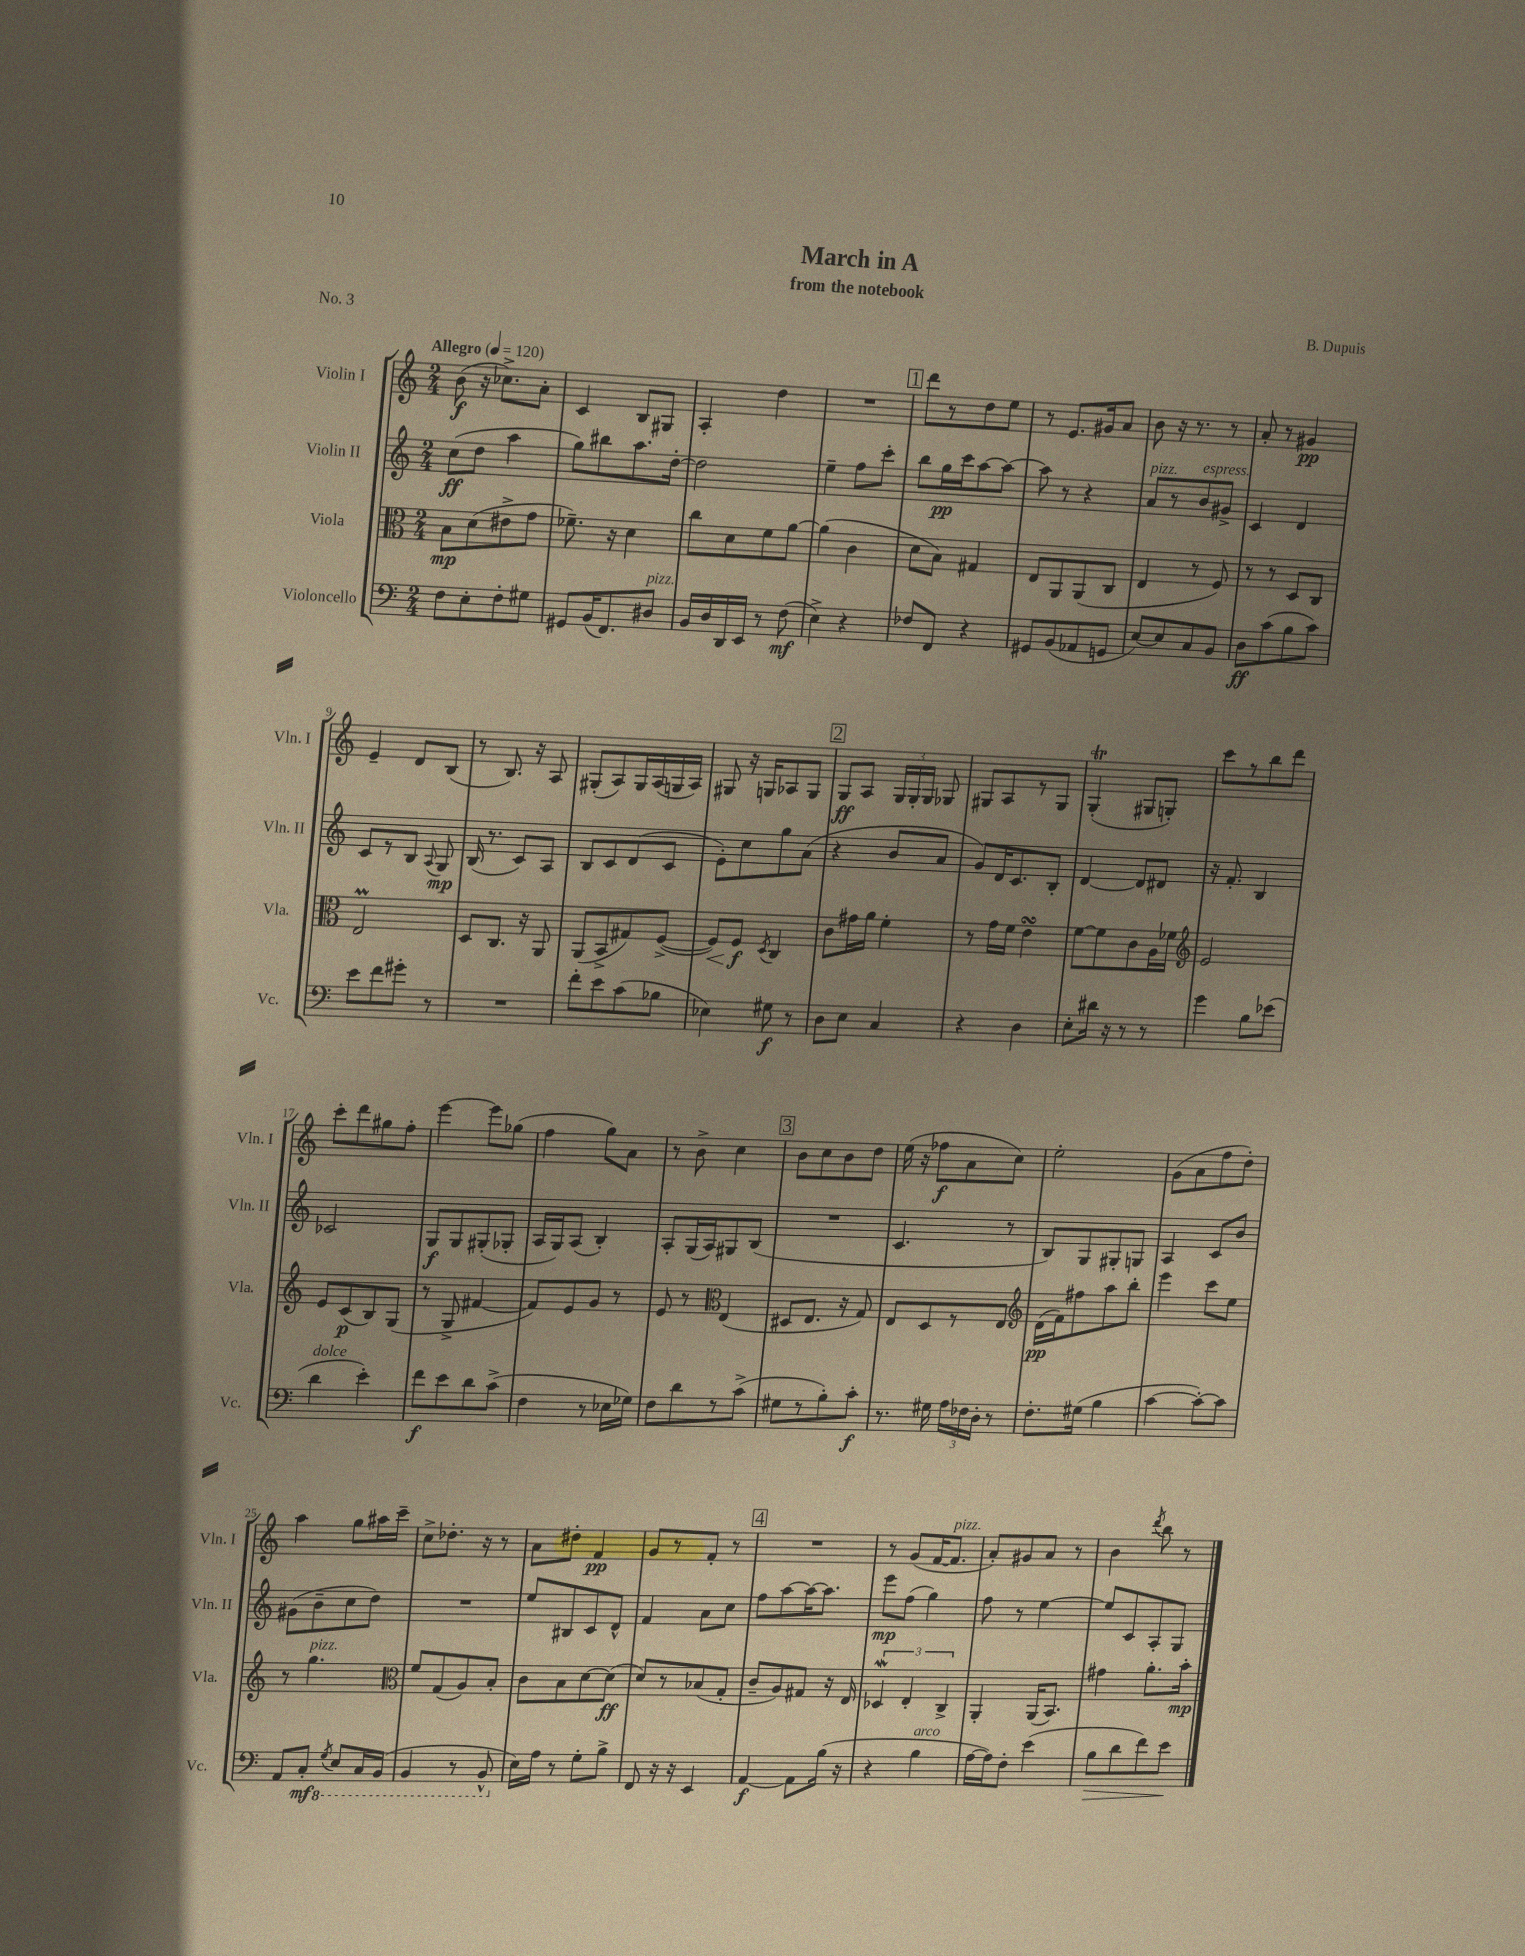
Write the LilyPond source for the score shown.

\header { title = "March in A" composer = "B. Dupuis" subtitle = "from the notebook" piece = "No. 3" }
<<
\new StaffGroup <<
\new Staff = "s0" \with { instrumentName = "Violin I" shortInstrumentName = "Vln. I" } {
    \clef treble \key c \major \numericTimeSignature \time 2/4 \tempo "Allegro" 4 = 120
    \autoBeamOff b'8\f( r16 ces''8.[->) a'8]-. |
    c'4 b8[ gis8] |
    a4-. d''4 |
    R2 |
    \mark \markup { \box "1" } d'''8[ r8 d''8 e''8] |
    r8 e'8.[ gis'16 a'8] |
    b'8 r16 r8. r8 |
    a'8-. r8 gis'4\pp |
    e'4-- d'8[ b8]( |
    r8 b8.) r16 a8 |
    gis8[-.( a8) gis16 a16( g16 a16]) |
    gis8 r16 g16[ aes8 g8] |
    \mark \markup { \box "2" } g8[\ff a8] \tuplet 3/2 { g16[ g16-. g16] } ges8 |
    gis8[ a8 r8 gis8] |
    g4-.\trill( gis8[ g8]-.) |
    c'''8[ r8 b''8 d'''8] |
    c'''8[-. d'''8 gis''8 f''8]-. |
    e'''4~ e'''8[ ges''8]( |
    f''4 g''8[) a'8] |
    r8 b'8-> c''4 |
    \mark \markup { \box "3" } b'8[ c''8 b'8 d''8] |
    e''16( r16 fes''8[\f a'8 c''8]) |
    e''2-. |
    g'8[( a'8 f''8 d''8]-.) |
    a''4 g''8[ ais''16 c'''16]-- |
    c''8[-> des''8.]-. r16 r8 |
    a'8[ dis''8]-. f'4\pp |
    g'8[ r8 f'8]-. r8 |
    \mark \markup { \box "4" } R2 |
    r8 g'8[( f'16~ f'8.]^\markup { \italic "pizz." } |
    a'8[-.) gis'8 a'8] r8 |
    b'4 \acciaccatura { d'''8 } b''8 r8 \bar "|." |
}
\new Staff = "s1" \with { instrumentName = "Violin II" shortInstrumentName = "Vln. II" } {
    \clef treble \key c \major \numericTimeSignature \time 2/4
    \autoBeamOff c''8[\ff( d''8] a''4 |
    g''8[) bis''8 a''8. d''16]~-. |
    d''2 |
    e''4-- f''8[ c'''8]-. |
    \mark \markup { \box "1" } b''8[ g''16\pp c'''16 a''8~ a''8]~ |
    a''8 r8 r4 |
    a'8[^\markup { \italic "pizz." } r8 b'8^\markup { \italic "espress." } gis'8]-> |
    c'4 d'4 |
    c'8[ r8 b8] \appoggiatura { a8 } g8\mp |
    b16( r8. c'8[) a8] |
    b8[ c'8 d'8( c'8] |
    e'8[-.) c''8 g''8 a'8]( |
    \mark \markup { \box "2" } r4 b'8[ a'8] |
    g'8[) d'16 c'8. b8]-. |
    d'4~ d'8[ dis'8] |
    r16 f'8.-. b4 |
    ces'2 |
    g8[\f g8 gis8-.( ges8]-. |
    a16[ g16) a8]( b4-.) |
    a8[-. g16( a16) gis8 b8]( |
    \mark \markup { \box "3" } R2 |
    c'4. r8 |
    b8[) g8 gis8-. g8] |
    a4 c'8[ b'8] |
    gis'8[( b'8-- c''8 d''8]) |
    R2 |
    e''8[ bis8 c'8 d'8]-^ |
    f'4 a'8[ c''8] |
    \mark \markup { \box "4" } f''8[ a''8~ a''16~ a''8.] |
    e'''8[\mp f''8]( g''4) |
    f''8 r8 e''4~ |
    e''8[ c'8 a8-. g8] \bar "|." |
}
\new Staff = "s2" \with { instrumentName = "Viola" shortInstrumentName = "Vla." } {
    \clef alto \key c \major \numericTimeSignature \time 2/4
    \autoBeamOff b8[\mp d'8( eis'8-> g'8] |
    fes'8.--) r16 d'4 |
    c''8[ d'8 f'8 a'8]~ |
    a'4( c'4 |
    \mark \markup { \box "1" } d'8[ b8]) gis4 |
    e8[ a,8 a,8( c8] |
    e4 r8 f8) |
    r8 r8 d8[ c8] |
    e2\prall |
    d8[ c8.] r16 a,8 |
    a,8[( b,8-> gis8) f8]~->( |
    f8[\<) f8]\f\! \acciaccatura { d8 } c4 |
    \mark \markup { \box "2" } c'8[ gis'16 a'16] f'4-. |
    r8 g'16[ f'16] e'4\turn |
    f'8[~ f'8 c'8 a16 fes'16] |
    \clef treble e'2 |
    e'8[ c'8\p( b8) g8]( |
    r8 g8-> fis'4~ |
    fis'8[) e'8 g'8] r8 |
    e'8 r8 \clef alto e4( |
    \mark \markup { \box "3" } dis8[ e8.] r16 g8) |
    e8[ d8 r8 e8] |
    \clef treble d'16[\pp( f'16) fis''8 a''8 b''8]-. |
    e'''4 c'''8[ e''8] |
    r8 g''4.^\markup { \italic "pizz." } |
    \clef alto f'8[ g8( a8) b8]-. |
    c'8[ b8 d'8~ d'8]\ff( |
    d'8[) r8 bes8( g8]-. |
    \mark \markup { \box "4" } c'8[-- a8) gis8] r16 e16 |
    \tuplet 3/2 { des4\mordent e4-. c4-> } |
    a,4-. a,16[( b,8.]) |
    gis'4 a'8.[-. b'16]-.\mp \bar "|." |
}
\new Staff = "s3" \with { instrumentName = "Violoncello" shortInstrumentName = "Vc." } {
    \clef bass \key c \major \numericTimeSignature \time 2/4
    \autoBeamOff f8[ e8-. f8-. gis8] |
    gis,8[ b,16( f,8.) dis8]^\markup { \italic "pizz." } |
    b,16[ d16 d,16 e,16] r8 f8\mf( |
    e4->) r4 |
    \mark \markup { \box "1" } fes8[ f,8] r4 |
    gis,8[ b,8( aes,8 g,8] |
    e8[~) e8 c8 b,8] |
    d8[\ff c'8( b8 c'8]) |
    e'8[ f'8 gis'8]-. r8 |
    R2 |
    f'8[-. e'8 c'8( bes8] |
    ees4) gis8\f r8 |
    \mark \markup { \box "2" } d8[ e8] c4 |
    r4 d4 |
    e8[-. dis'16] r16 r8 r8 |
    g'4 b8[ ees'8]( |
    d'4^\markup { \italic "dolce" } e'4-.) |
    f'8[\f e'8 d'8 c'8]->( |
    f4 r8 ees16[ ges16]) |
    f8[ d'8 r8 c'8]->( |
    \mark \markup { \box "3" } gis8[ r8 b8-.) c'8]-.\f |
    r8. gis16 \tuplet 3/2 { a16[ fes16 d16]-. } r8 |
    f8.[-. gis16]( b4 |
    c'4~ c'8[~-.) c'8] |
    a,8[ c8]-.\mf \ottava #-1 \acciaccatura { g,8 } e,8[ c,16 b,,16]( |
    b,,4 r8 b,,8-^ \ottava #0 |
    e16[) a16] r8 g8[-. b8]-> |
    f,8 r16 r16 e,4 |
    \mark \markup { \box "4" } a,4~\f a,8[ b16]( r16 |
    r4 b4^\markup { \italic "arco" } |
    a16[~ a16) f8]-. e'4( |
    b8[\> d'8 f'8) e'8]\! \bar "|." |
}
>>
>>
